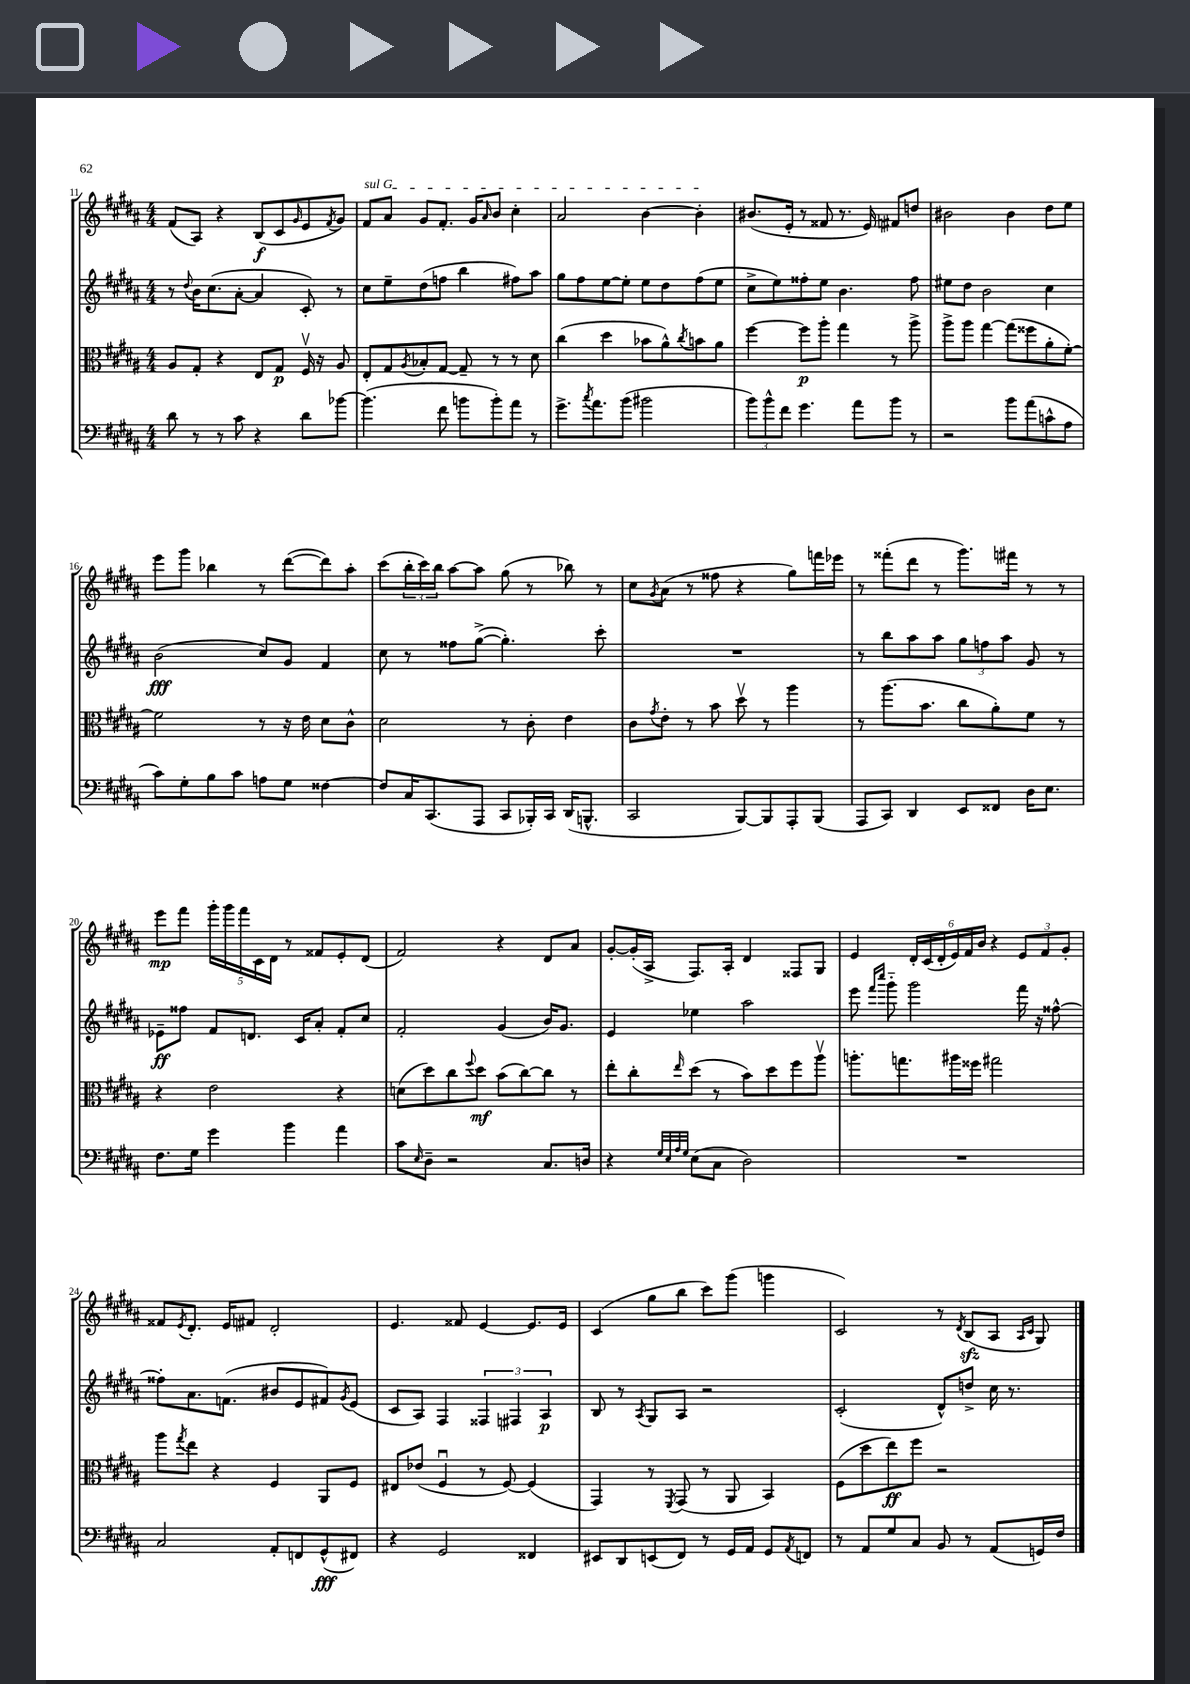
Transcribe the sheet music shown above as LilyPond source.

<<
\new StaffGroup <<
\new Staff = "s0" {
    \clef treble \key b \major \numericTimeSignature \time 4/4
    fis'8( ais8) r4 b8\f( cis'8 \grace { gis'16 } e'8 \acciaccatura { fis'8 } gis'8) |
    \once \override TextSpanner.bound-details.left.text = \markup { \italic "sul G" } fis'8\startTextSpan ais'8 gis'8 fis'8.-. gis'16 \grace { ais'16 } b'8 cis''4-. |
    ais'2 b'4~ b'4-.\stopTextSpan |
    bis'8.( e'16-. r8 fisis'8 r8. e'16) fis'8 d''8 |
    bis'2 bis'4 dis''8 e''8 |
    e'''8 gis'''8 bes''4 r8 dis'''8~( dis'''8) ais''8-. |
    cis'''8( \tuplet 3/2 { b''16-. cis'''16) b''16 } ais''8~ ais''8 gis''8( r8 bes''8) r8 |
    cis''8 \acciaccatura { gis'8 } ais'8( r8 fisis''8 r4 gis''8) f'''16 ees'''16 |
    r8 fisis'''8-.( dis'''8 r8 gis'''8.) fis'''16 r8 r8 |
    e'''8\mp fis'''8 \tuplet 5/4 { gis'''16-. gis'''16 fis'''16 cis'16 dis'16 } r8 fisis'8 e'8-. dis'8( |
    fis'2) r4 dis'8 ais'8 |
    gis'8~-. gis'16-.( ais16-> fis8.) ais16-. dis'4 fisis8 gis8 |
    e'4 \tuplet 6/4 { dis'16-. cis'16( dis'16-. e'16) fis'16 b'16 } r4 \tuplet 3/2 { e'8 fis'8 gis'8-. } |
    fisis'8 \acciaccatura { e'8 } dis'8.-. e'16 fis'8 dis'2-. |
    e'4. fisis'8 e'4~ e'8. e'16 |
    cis'4( gis''8 b''8 cis'''8) gis'''8( g'''4 |
    cis'2) r8 \acciaccatura { dis'8 } b8\sfz( ais8 \grace { ais16 cis'16 } gis8) \bar "|." |
}
\new Staff = "s1" {
    \clef treble \key b \major \numericTimeSignature \time 4/4
    r8 \appoggiatura { dis''8 } b'16 cis''8.( ais'8~-. ais'4 cis'8-.) r8 |
    cis''8 e''8-- dis''8( f''8 b''4 fis''8) ais''8 |
    gis''8 fis''8 e''8~ e''8-. e''8 dis''8 fis''8( e''8 |
    cis''8-> e''8) fisis''8-. e''8 b'4. fisis''8 |
    eis''8 dis''8 b'2 cis''4 |
    b'2\fff( cis''8) gis'8 fis'4 |
    cis''8 r8 fisis''8 gis''8~->( gis''4.-.) cis'''8-. |
    R1 |
    r8 b''8 ais''8 ais''8 \tuplet 3/2 { gis''8 f''8 ais''8 } gis'8 r8 |
    ees'8--\ff fisis''8 fis'8 d'8. cis'16 ais'8-. fis'8-. cis''8 |
    fis'2-. gis'4( b'16) gis'8. |
    e'4 ees''4 ais''2 |
    e'''8 \grace { fis'''16 cis''''16 } gis'''8-_ gis'''2 fis'''16 r16 fisis''8~-^ |
    fisis''8-. ais'8. f'8.( bis'8 e'8 fis'8) \acciaccatura { gis'8 } e'8( |
    cis'8 ais8) fis4 \tuplet 3/2 { fisis4 fis4 ais4\p } |
    b8 r8 \acciaccatura { ais8 } gis8 ais8 r2 |
    cis'2-.( dis'8-^) d''8-> cis''16 r8. \bar "|." |
}
\new Staff = "s2" {
    \clef alto \key b \major \numericTimeSignature \time 4/4
    ais8 gis8-. r4 e8 gis8\p fis16\upbow r16 ais8 |
    e8-. gis8 \acciaccatura { ais8 } bes8-. gis8~ gis8-- r8 r8 dis'8 |
    cis''4( dis''4 bes'8 ais'8-^) \acciaccatura { cis''8 } b'8 ais'8 |
    fis''4~ fis''8\p ais''8-. gis''4 r8 ais''8-> |
    ais''8-> ais''8 gis''4~ gis''8( fisis''8 ais'8-. fis'8~-.) |
    fis'2 r8 r16 e'16 dis'8 cis'8-^ |
    dis'2 r8 cis'8-. e'4 |
    cis'8 \acciaccatura { gis'8 } e'8-. r8 b'8 dis''8\upbow r8 ais''4 |
    r8 ais''8.( b'8. cis''8 ais'8-.) fis'8 r8 |
    r4 e'2 r4 |
    d'8( dis''8) cis''8 \appoggiatura { fis''8 } dis''8\mf b'8( cis''8~) cis''8 r8 |
    e''8-. cis''8-. \grace { e''16 } dis''8( r8 b'8) dis''8 fis''8 ais''8\upbow |
    a''8.-. g''8. ais''16 fisis''16 gis''2 |
    ais''8 \acciaccatura { gis''8 } e''8 r4 fis4 ais,8 fis8 |
    eis8 ees'8( fis4\downbow r8 fis8~) fis4( |
    gis,4) r8 \acciaccatura { fis,8 } gis,8( r8 ais,8 b,4) |
    fis8( dis''8 e''8\ff) fis''8 r2 \bar "|." |
}
\new Staff = "s3" {
    \clef bass \key b \major \numericTimeSignature \time 4/4
    dis'8 r8 r8 cis'8 r4 dis'8 bes'8~ |
    bes'4.( fis'8 b'8 b'8-.) ais'8 r8 |
    gis'8.-> \acciaccatura { cis''8 } ais'8. b'8( bis'2 |
    \tuplet 3/2 { b'8) b'8-^ fis'8 } gis'4. ais'8 b'8 r8 |
    r2 b'8 ais'8( c'8-^ ais8 |
    cis'8) gis8-. b8 cis'8 a8 gis8 fisis4~ |
    fisis8 cis16 cis,8.( ais,,8 cis,8 bes,,16-.) cis,16 dis,16( b,,8.-^ |
    cis,2 b,,8~) b,,8 ais,,8-. b,,8( |
    ais,,8 cis,8) dis,4 e,8 fisis,8 dis16 e8. |
    fis8. gis16 gis'4 b'4 ais'4 |
    cis'8 \grace { e16 } dis8-- r2 cis8. d16 |
    r4 \grace { gis32 e32 ais32 gis32 } e8( cis8 dis2) |
    R1 |
    cis2 ais,8-. f,8 gis,8-^\fff( fis,8) |
    r4 gis,2 fisis,4 |
    eis,8 dis,8 e,8( fis,8) r8 gis,16 ais,16 gis,8 \acciaccatura { ais,8 } f,8 |
    r8 ais,8 gis8 cis8 b,8 r8 ais,8( g,16) fis16 \bar "|." |
}
>>
>>
\layout { \context { \Score currentBarNumber = #11 } }
